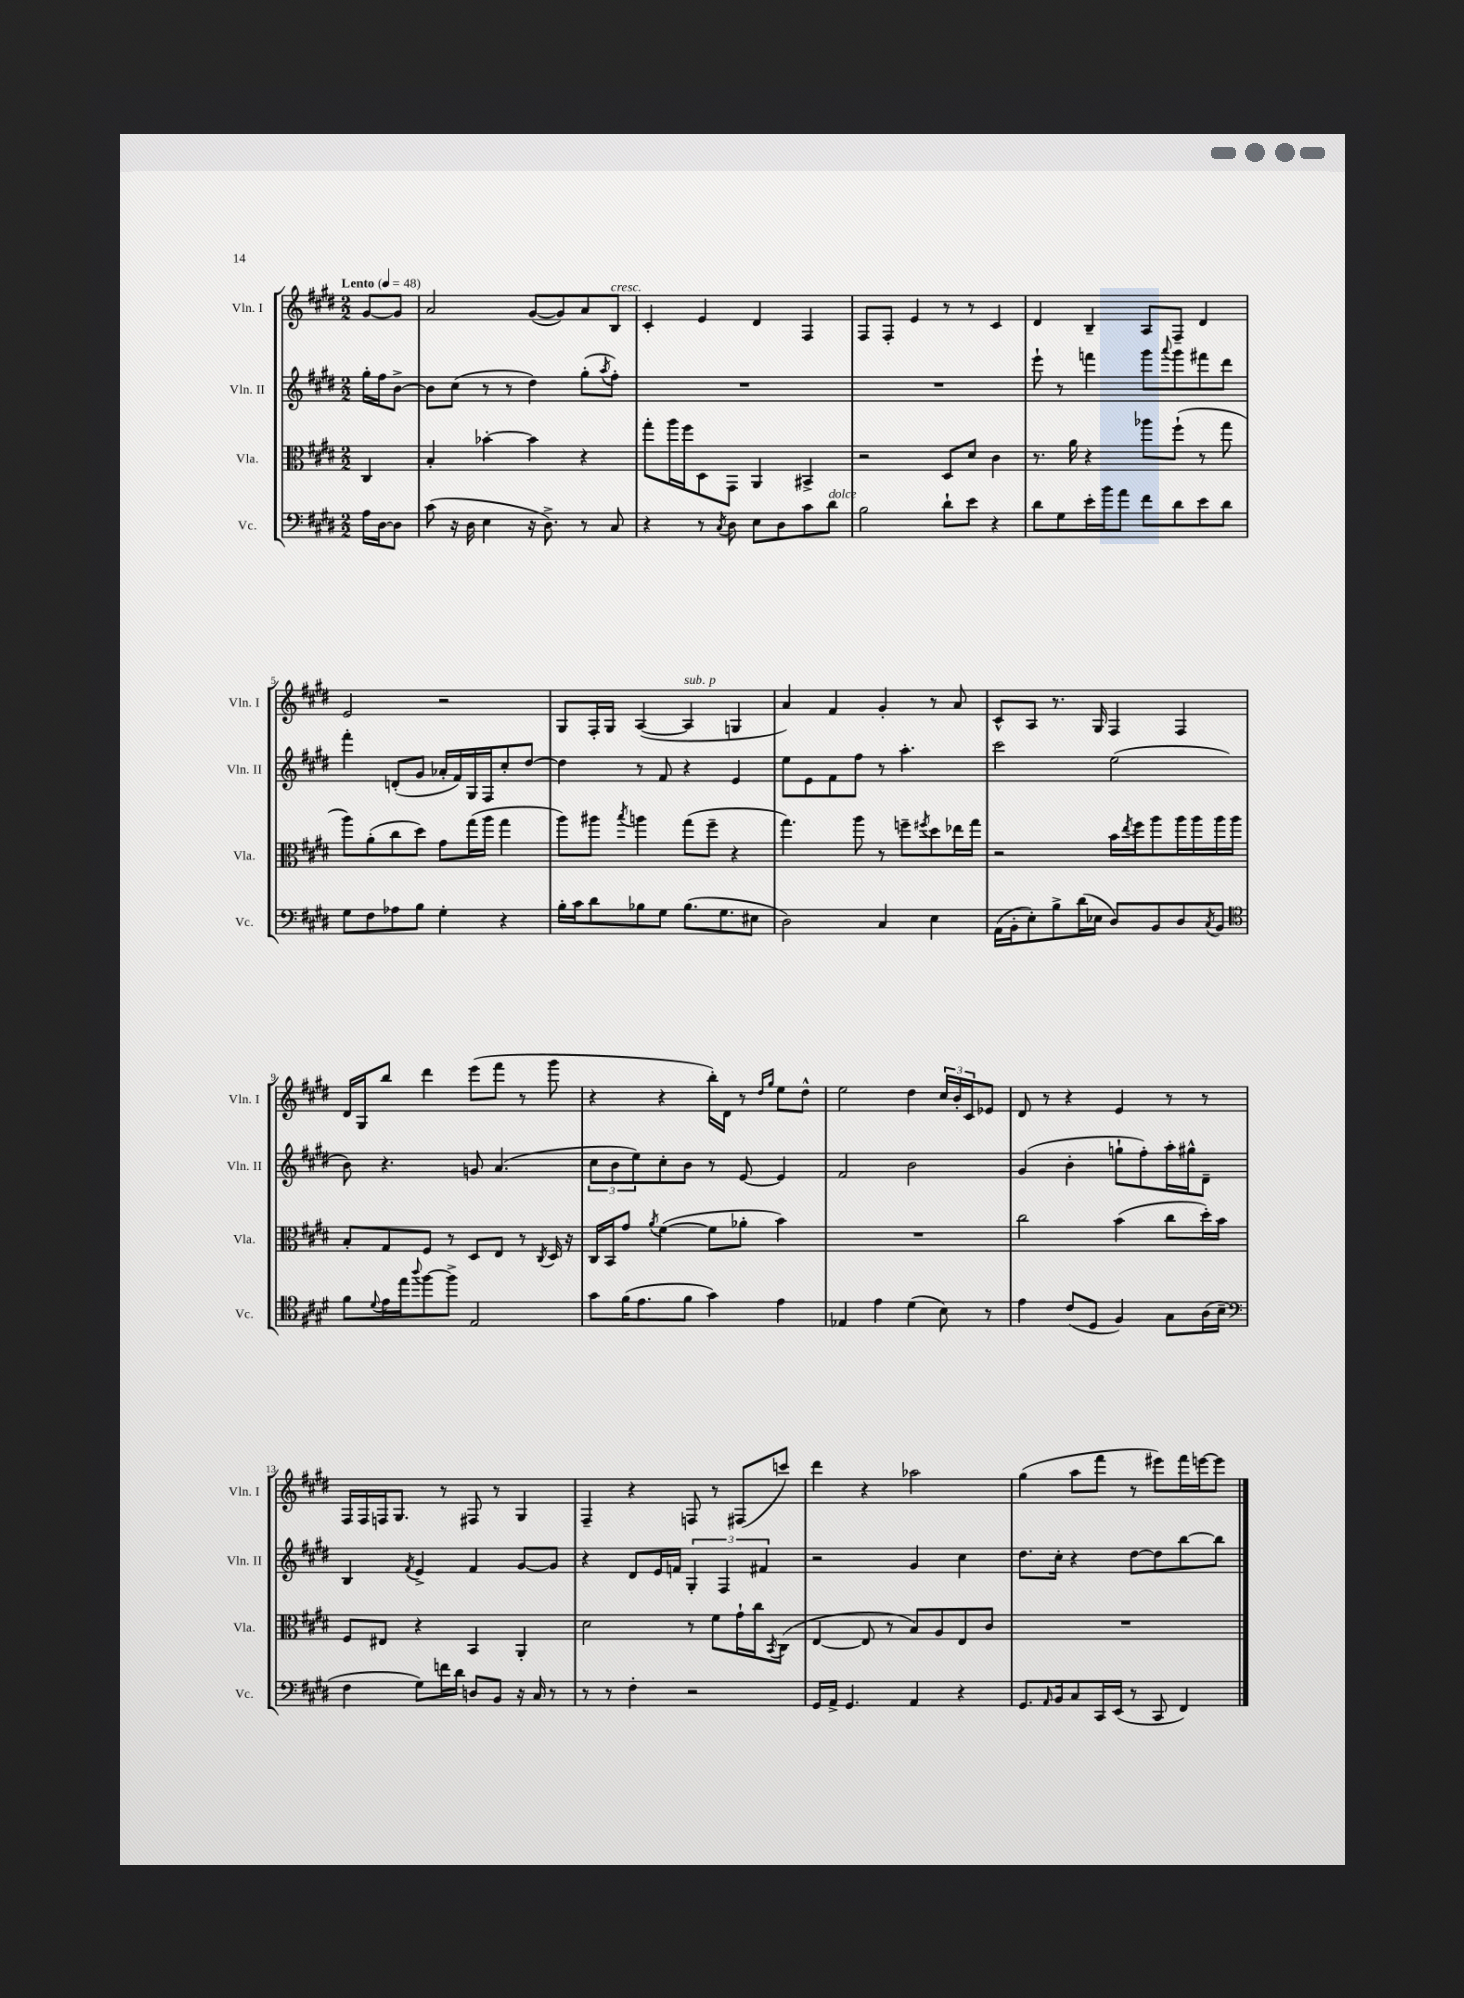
<<
\new StaffGroup <<
\new Staff = "s0" \with { instrumentName = "Vln. I" shortInstrumentName = "Vln. I" } {
    \clef treble \key e \major \numericTimeSignature \time 2/2 \partial 4 \tempo "Lento" 4 = 48
    gis'8~ gis'8 |
    a'2 gis'8~( gis'8) a'8 b8^\markup { \italic "cresc." } |
    cis'4-. e'4 dis'4 fis4 |
    fis8 fis8-. e'4 r8 r8 cis'4 |
    dis'4 b4-- a8 fis8-- dis'4 |
    e'2 r2 |
    gis8 fis16-. gis16 a4~( a4^\markup { \italic "sub. p" } g4 |
    a'4) fis'4 gis'4-. r8 a'8 |
    cis'8-^ a8 r8. gis16 fis4 fis4 |
    dis'16 gis16 b''8 dis'''4 e'''8( fis'''8 r8 gis'''8 |
    r4 r4 b''16-.) dis'16 r8 \grace { dis''16 gis''16 } e''8 dis''8-^ |
    e''2 dis''4 \tuplet 3/2 { cis''16 b'16-. cis'16 } ees'8 |
    dis'8 r8 r4 e'4 r8 r8 |
    fis16 fis16 f16 gis8. r8 fis8 r8 gis4 |
    fis4-- r4 f8 r8 fis8( c'''8) |
    dis'''4 r4 aes''2 |
    gis''4( a''8 fis'''8 r8 eis'''8) fis'''16 e'''16~ e'''8 \bar "|." |
}
\new Staff = "s1" \with { instrumentName = "Vln. II" shortInstrumentName = "Vln. II" } {
    \clef treble \key e \major \numericTimeSignature \time 2/2 \partial 4
    gis''16-. fis''16 b'8~-> |
    b'8 cis''8( r8 r8 dis''4) gis''8-.( \acciaccatura { a''8 } fis''8-.) |
    R1 |
    R1 |
    e'''8-! r8 f'''4 gis'''8 \appoggiatura { a'''8 } gis'''8 fis'''8 dis'''8 |
    fis'''4-. d'8-.( gis'8 aes'16-. fis'16) gis16 fis16 cis''8-. dis''8~ |
    dis''4 r8 fis'8 r4 e'4 |
    e''8 e'8 fis'8 fis''8 r8 a''4.-. |
    cis'''2 e''2( |
    b'8) r4. g'8 a'4.( |
    \tuplet 3/2 { cis''8 b'8 e''8) } cis''8-. b'8 r8 e'8~ e'4 |
    fis'2 b'2 |
    gis'4( b'4-. g''8-! fis''8-.) a''16-. gis''16-^ dis'8-- |
    b4 \acciaccatura { fis'8 } e'4-> fis'4 gis'8~ gis'8 |
    r4 dis'8 e'16 f'16 \tuplet 3/2 { gis4-. fis4 fis'4 } |
    r2 gis'4 cis''4 |
    dis''8. cis''16-. r4 dis''8~ dis''8 b''8~ b''8 \bar "|." |
}
\new Staff = "s2" \with { instrumentName = "Vla." shortInstrumentName = "Vla." } {
    \clef alto \key e \major \numericTimeSignature \time 2/2 \partial 4
    cis4 |
    b4-. bes'4~-. bes'4 r4 |
    gis''8-. a''16 fis''16 dis8 gis,8 a,4 bis,4-> |
    r2 dis8 dis'8 cis'4 |
    r8. a'16 r4 aes''8 fis''8-!( r8 gis''8 |
    a''8) a'8-.( cis''8 dis''8) gis'8 gis''16( a''16 gis''4 |
    a''8) ais''8 \acciaccatura { b''8 } a''4 gis''8( fis''8-- r4 |
    gis''4.) a''8 r8 f''8-- \acciaccatura { fis''8 } dis''8 ees''16 gis''16 |
    r2 b'16 \acciaccatura { e''8 } fis''16 a''8 a''16 a''16 a''16 a''16 |
    b8-. gis8 fis8 r8 dis8 e8 r8 \acciaccatura { cis8 } dis16 r16 |
    cis16 b,16 gis'8 \acciaccatura { a'8 } fis'4~( fis'8 aes'8-. b'4) |
    R1 |
    cis''2 b'4( cis''8 dis''16-.) b'16 |
    fis8 eis8 r4 b,4 a,4-. |
    dis'2 r8 fis'8 gis'16-! cis''16 \acciaccatura { b,8 } cis8( |
    e4~ e8 r8 b8) a8 e8 cis'8 |
    R1 \bar "|." |
}
\new Staff = "s3" \with { instrumentName = "Vc." shortInstrumentName = "Vc." } {
    \clef bass \key e \major \numericTimeSignature \time 2/2 \partial 4
    a16 dis16~ dis8 |
    cis'8( r16 dis16 e4 r16 dis8.->) r8 cis8 |
    r4 r8 \acciaccatura { cis8 } dis8 e8 dis8 cis'8 dis'8^\markup { \italic "dolce" } |
    b2 dis'8-! e'8 r4 |
    dis'8 gis8 e'16-. b'16 a'8 fis'8 dis'8 e'8 dis'8 |
    gis8 fis8 aes8 b8 gis4-. r4 |
    b16-. cis'16 dis'8 bes8 gis8 bes8.( gis8. eis8 |
    dis2) cis4 e4 |
    a,16( b,16-. e8-.) b8-> dis'16( ees16 dis8) b,8 dis8 \acciaccatura { cis8 } b,8 |
    \clef tenor fis'8 \appoggiatura { dis'8 } e'16 e''16 \appoggiatura { a''8 } fis''8~ fis''8-> e2 |
    gis'8 fis'16( e'8. fis'8 gis'4) e'4 |
    ees4 e'4 dis'4( b8) r8 |
    e'4 cis'8( dis8 fis4) gis8 a16( b16-- |
    \clef bass fis4 gis8) f'16 dis'16 d8 b,8 r16 cis16 r8 |
    r8 r8 fis4-. r2 |
    gis,16 a,16-> gis,4. a,4 r4 |
    gis,8. \grace { a,16 } b,16 cis8 cis,16 e,16( r8 cis,8 fis,4) \bar "|." |
}
>>
>>
